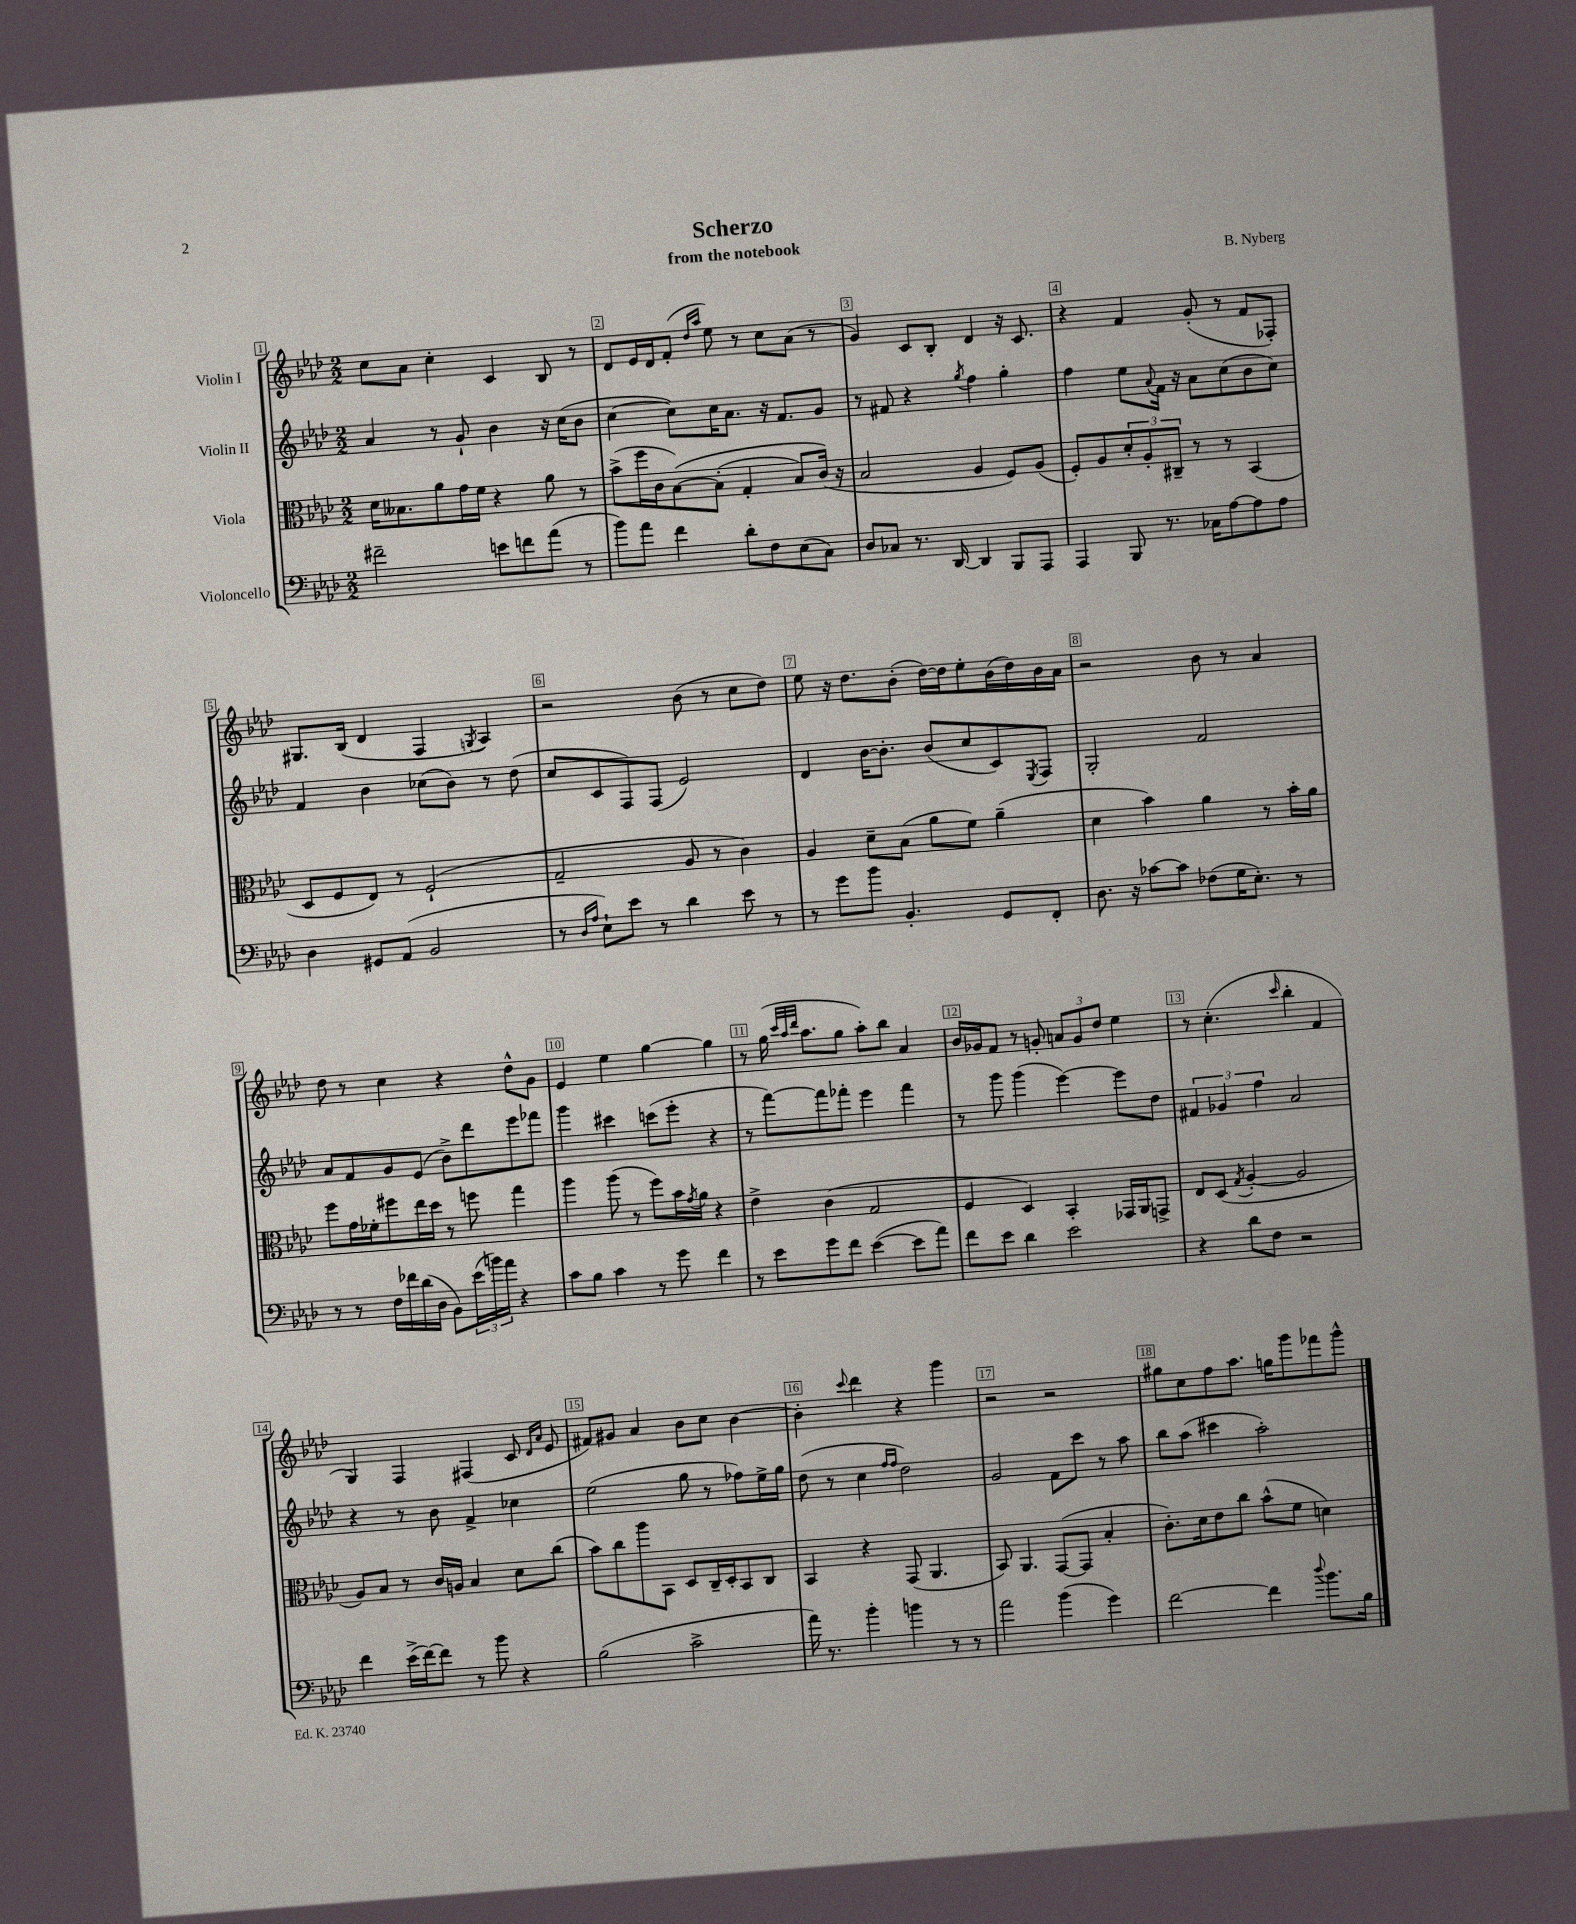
\header { title = "Scherzo" composer = "B. Nyberg" subtitle = "from the notebook" }
<<
\new StaffGroup <<
\new Staff = "s0" \with { instrumentName = "Violin I" } {
    \clef treble \key aes \major \numericTimeSignature \time 2/2
    c''8 aes'8 c''4-. c'4 bes8 r8 |
    des'8 ees'16 des'16 f'8-.( \grace { des''16 aes''16 } ees''8) r8 c''8 aes'8( r8 |
    g'4) c'8 bes8-. des'4 r16 c'8. |
    r4 f'4 g'8-.( r8 f'8 fes8-.) |
    gis8. bes16( des'4 f4 \acciaccatura { g8 } aes4) |
    r2 bes'8( r8 c''8 des''8) |
    ees''8 r16 des''8. bes'8-.( des''16~) des''16 ees''8-. bes'16( des''16) bes'16 aes'16 |
    r2 bes'8 r8 aes'4 |
    des''8 r8 c''4 r4 des''8-^ g'8 |
    ees'4 ees''4 g''4~ g''4 |
    r8 g''16( \grace { c'''32 aes''32 des'''32 } aes''8. g''8 aes''8-.) bes''8 aes'4 |
    bes'16 ges'16 f'8 r8 g'8-. \tuplet 3/2 { a'8 g'8 des''8 } ees''4 |
    r8 c''4.-.( \grace { c'''16 } bes''4-. f'4 |
    g4) f4 fis4( c'8 \grace { des'16 aes'16 } ees'8 |
    fis'8) gis'8 aes'4 bes'8 c''8 bes'4~ |
    bes'4-. \appoggiatura { c'''8 } des'''4 r4 g'''4 |
    r2 r2 |
    gis''8 c''8 f''8 aes''8. g''16 g'''8 fes'''8 g'''8-^ \bar "|." |
}
\new Staff = "s1" \with { instrumentName = "Violin II" } {
    \clef treble \key aes \major \numericTimeSignature \time 2/2
    aes'4 r8 g'8-! bes'4 r16 c''16( bes'8 |
    c''4~ c''8) c''16 aes'8. r16 f'8. g'8 |
    r8 fis'8 r4 \acciaccatura { g''8 } f''4 g''4-. |
    f''4 ees''8 \appoggiatura { aes'8 } f'16 r16 aes'8 c''8( bes'8 c''8) |
    f'4 bes'4 ces''8( bes'8) r8 des''8( |
    c''8 c'8 f8) f8( ees'2) |
    des'4 bes'16~ bes'8.-. bes'8( c''8 c'8) \acciaccatura { ees8 } f8 |
    g2-. f'2 |
    aes'8 f'8 g'8 ees'8( bes'8->) des'''8 ees'''8 fes'''8 |
    g'''4 cis'''4 c'''8( ees'''8-. r4 |
    r8 f'''8~) f'''8 fes'''8-. ees'''4 fes'''4 |
    r8 g'''8 g'''4( ees'''4~) ees'''8 des''8 |
    \tuplet 3/2 { fis'4 ges'4 f''4 } aes'2 |
    r4 r8 bes'8 f'4-> ces''4 |
    ees''2( g''8 r8 fes''8) ees''16-> g''16 |
    des''8( r8 c''4 \grace { f''16 f''16 } des''2) |
    g'2 f'8 c'''8 r8 aes''8 |
    bes''8 aes''8( cis'''4 aes''2-.) \bar "|." |
}
\new Staff = "s2" \with { instrumentName = "Viola" } {
    \clef alto \key aes \major \numericTimeSignature \time 2/2
    des'16 beses8. aes'8 g'16 f'16 r4 aes'8 r8 |
    bes'8->( f''16 c'16 bes8~)\( bes8-.( g4-. bes8) c'16(\) r16 |
    bes2 aes4 f8) aes8( |
    f8-.) aes8 \tuplet 3/2 { des'8-. aes8-. cis8-- } r8 r8 bes,4( |
    des8 f8 ees8) r8 f2-!( |
    g2-- aes8 r8 c'4) |
    aes4 des'8-- bes8( aes'8 f'8) aes'4--( |
    des'4 bes'4) aes'4 r8 bes'16-. aes'16 |
    f''8 g'16 fes'16-. fis''8 ees''16 des''16 r8 f''8 g''4 |
    aes''4 aes''8( r8 f''8) bes'16 \acciaccatura { g'8 } aes'16 r4 |
    ees'4-> c'4( g2 |
    f4 des4) bes,4-. ges,16 aes,16 g,8-> |
    ees8 des8( \acciaccatura { g8 } aes4~-. aes2 |
    aes8) bes8 r8 c'16 a16 bes4 des'8 c''8( |
    bes'8) c''8 aes''8 bes,8 des8 c16-- des16-. bes,8 c8 |
    bes,4 r4 g,8( aes,4. |
    bes,8) aes,4. g,8~( g,8 bes4-. |
    c'8.-.) des'16 ees'8 c''8 bes'8-^( f'8 d'4) \bar "|." |
}
\new Staff = "s3" \with { instrumentName = "Violoncello" } {
    \clef bass \key aes \major \numericTimeSignature \time 2/2
    fis'2-- e'8 f'8 aes'8( r8 |
    bes'8) aes'8 f'4 des'8-. f8 ees8( c8) |
    des8 ces8 r8. des,16~ des,4 bes,,8 aes,,8 |
    aes,,4 bes,,8 r8. ces16 aes8~ aes8 aes8 |
    des4 gis,8 aes,8( bes,2 |
    r8 \grace { des16 aes16 } ees8-!) ees'8 r8 des'4 ees'8 r8 |
    r8 g'8 bes'8 bes,4.-. g,8 f,8-. |
    des8. r16 ces'8~ ces'8 fes8( g16 ees8.-.) r8 |
    r8 r8 f16 fes'16 des'16( des16 bes,8) \tuplet 3/2 { ees'16( b'16) aes'16 } r4 |
    c'8 bes8 c'4 r8 g'8 f'4 |
    r8 ees'8 g'8 f'8 ees'4~( ees'8 aes'8) |
    f'8 ees'8 des'4 ees'2 |
    r4 des'8 f8 r2 |
    f'4 ees'16->( f'16~) f'8 r8 bes'8 r4 |
    bes2( c'2-> |
    aes'16) r8. bes'4-. b'4 r8 r8 |
    aes'2 bes'4( g'4) |
    f'2~ f'4 \appoggiatura { des''8 } bes'8. bes16 \bar "|." |
}
>>
>>
\layout { \context { \Score \override BarNumber.break-visibility = ##(#f #t #t) barNumberVisibility = #all-bar-numbers-visible \override BarNumber.stencil = #(make-stencil-boxer 0.1 0.3 ly:text-interface::print) } }
